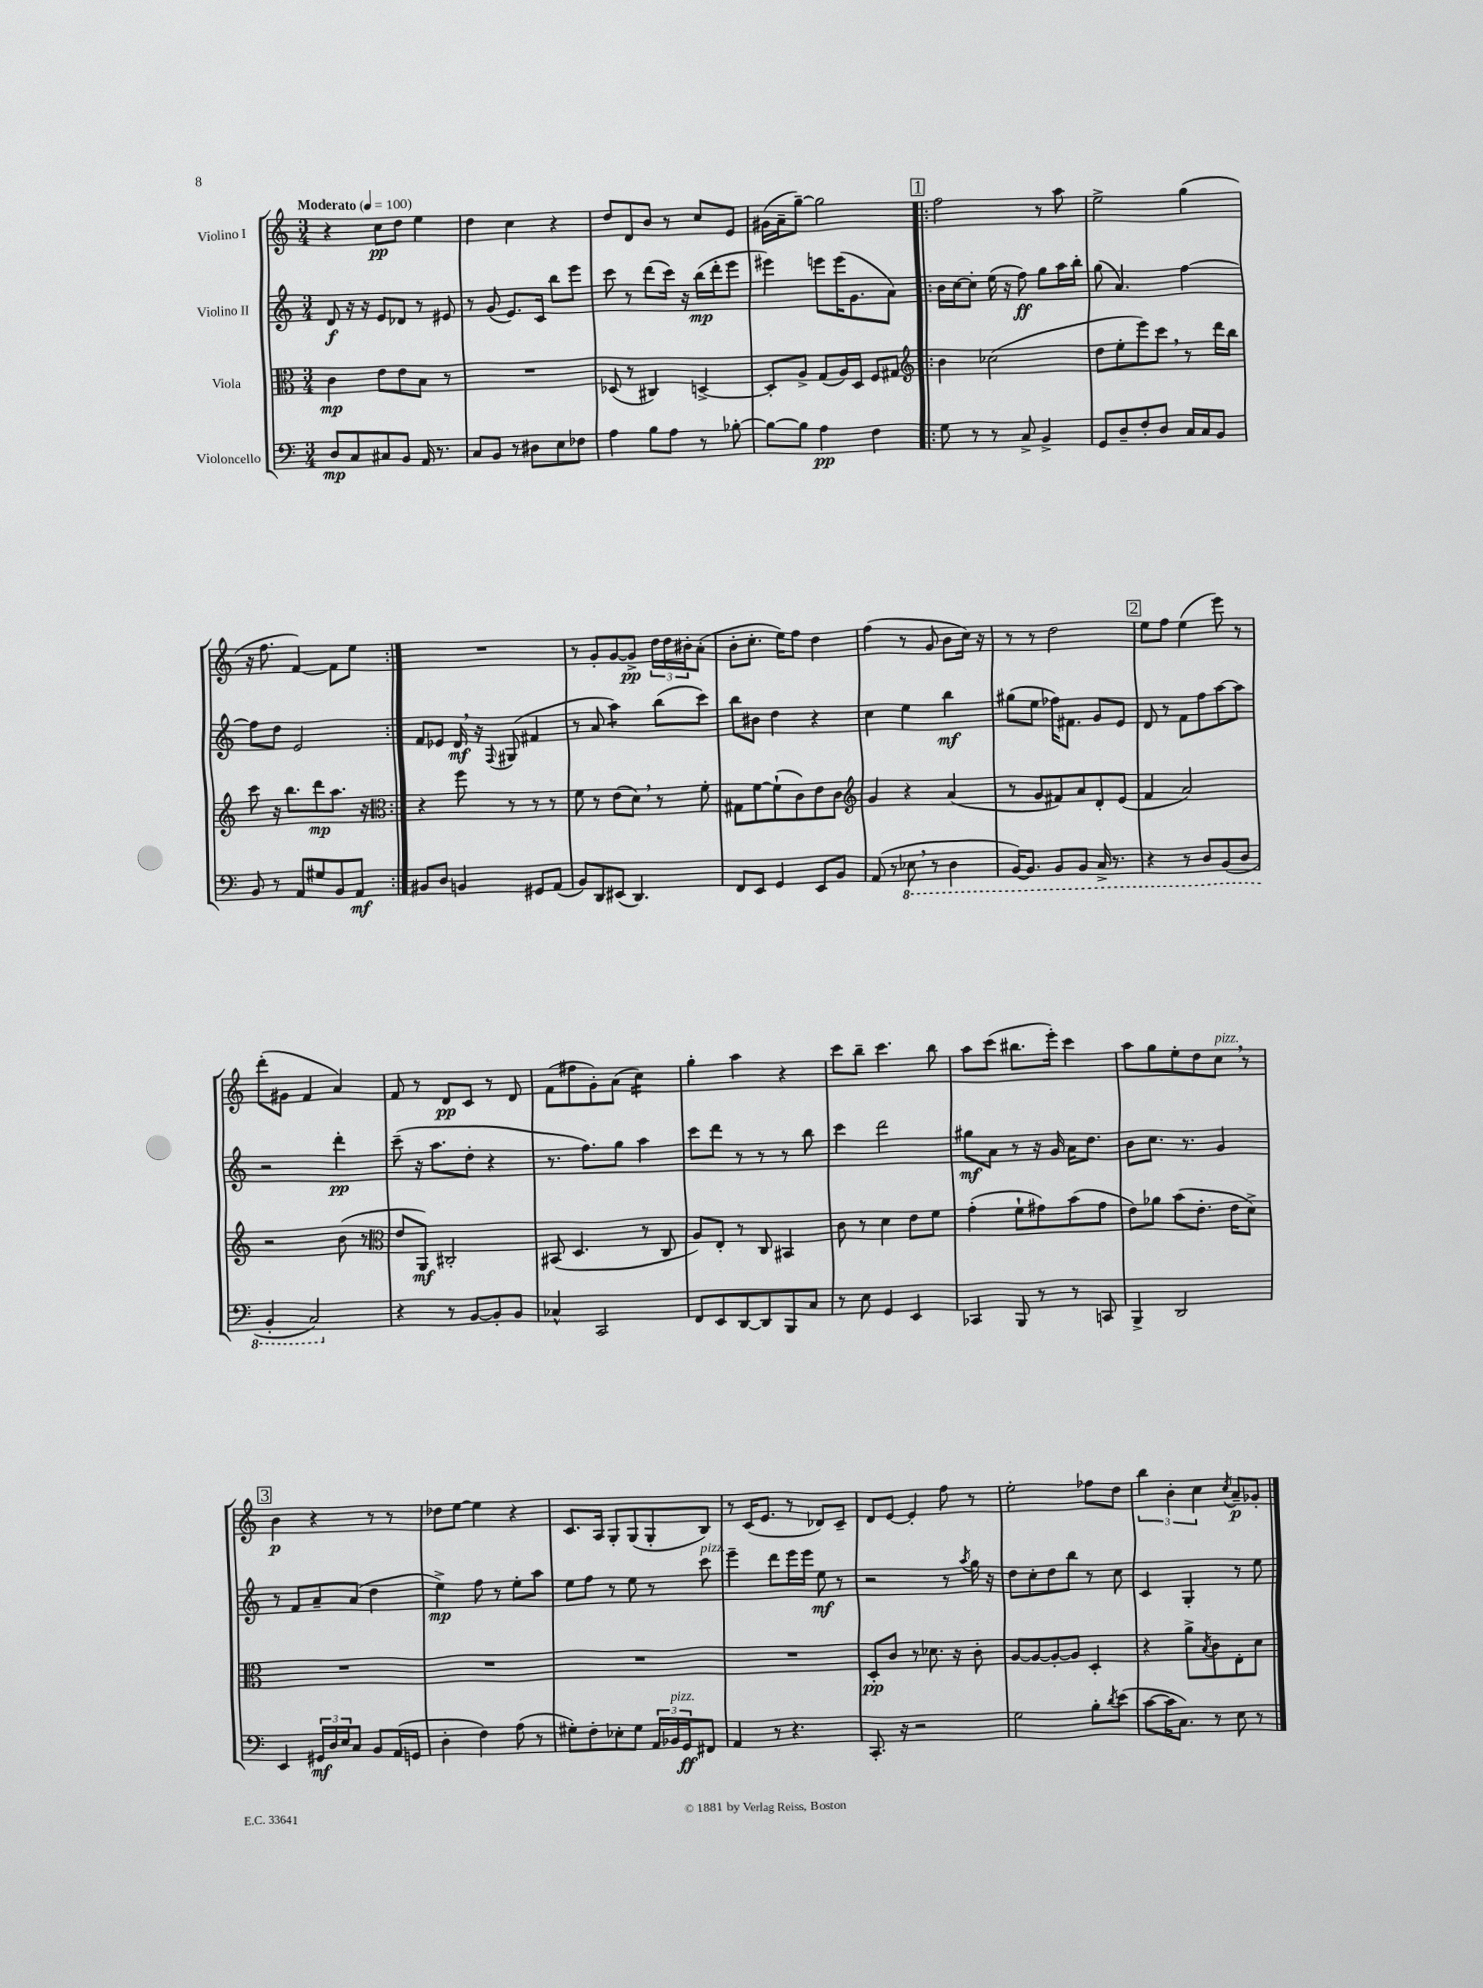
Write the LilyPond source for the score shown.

<<
\new StaffGroup <<
\new Staff = "s0" \with { instrumentName = "Violino I" } {
    \clef treble \key c \major \numericTimeSignature \time 3/4 \tempo "Moderato" 4 = 100
    r4 c''8\pp d''8 e''4 |
    d''4 c''4 r4 |
    d''8 d'8 b'8 r8 c''8 e'8 |
    gis'16( a'16-- g''8~--) g''2 |
    \repeat volta 2 { \mark \markup { \box "1" } f''2 r8 a''8 |
    e''2-> g''4( |
    r16 f''8. f'4~) f'8 e''8 | }
    R2. |
    r8 g'8-. g'8~ g'8->\pp \tuplet 3/2 { d''16 d''16 bis'16-. } a'8-.( |
    b'8-. c''8.-. e''16) f''8 d''4 |
    f''4( r8 g'8 b'8 c''16) r16 |
    r8 r8 d''2 |
    \mark \markup { \box "2" } e''8 f''8 e''4( e'''8) r8 |
    d'''8-.( gis'8 f'4 a'4) |
    f'8 r8 d'8\pp c'8 r8 d'8 |
    f'8( fis''8 g'8-.) a'8( c''4:16) |
    g''4-. a''4 r4 |
    c'''8 b''8-- c'''4. b''8 |
    a''8 c'''8( bis''8. e'''16-.) c'''4 |
    a''8 g''8 e''8-. d''8 c''8^\markup { \italic "pizz." } \breathe r8 |
    \mark \markup { \box "3" } b'4\p r4 r8 r8 |
    des''8 e''8~ e''4 r4 |
    c'8. a16 g8-. g8( g8-. b8) |
    r8 c'16( e'8. r8 des'8) c'8-- |
    d'8 e'8~ e'4-. f''8 r8 |
    e''2-. fes''8 d''8 |
    \tuplet 3/2 { b''4 b'4-. c''4 } \acciaccatura { c''8 } a'8--\p ges'8-. \bar "|." |
}
\new Staff = "s1" \with { instrumentName = "Violino II" } {
    \clef treble \key c \major \numericTimeSignature \time 3/4
    d'8\f r16 r16 e'8 des'8 r8 eis'8 |
    r8 g'8( e'8.) c'16 b''8 e'''8 |
    c'''8 r8 d'''8( c'''16) r16 b''16\mp( d'''16-. e'''8 |
    eis'''4) e'''8 e'''16( g'8. a'8) |
    \repeat volta 2 { \mark \markup { \box "1" } b'16 c''16~ c''8-. e''16( r16 f''8\ff) g''8 a''16 b''16-. |
    g''8( a'4.) f''4~ |
    f''8 d''8 e'2 | }
    f'8 ees'8 d'16\mf \breathe r16 \appoggiatura { f8 } gis8( fis'4 |
    r8 a'8 a''4:8) b''8( c'''8) |
    b''8 bis'8 d''4 r4 |
    c''4 e''4 b''4\mf |
    gis''8( e''8 fes''16) fis'8. g'8 e'8 |
    \mark \markup { \box "2" } d'8 r8 f'8 f''8 a''8~ a''8 |
    r2 d'''4-.\pp |
    c'''8--( r16 a''8. d''8-. r4 |
    r8. f''8.) g''8 a''4 |
    c'''8 d'''8 r8 r8 r8 b''8 |
    c'''4 d'''2 |
    gis''8\mf a'8 r8 r16 g'16 a'16 d''8. |
    b'8 c''8. r8. g'4 |
    \mark \markup { \box "3" } r8 f'8 a'8-- a'8( d''4 |
    e''4->\mp) f''8 r8 e''8-. a''8 |
    e''8 f''8 r8 e''8 r8 c'''8^\markup { \italic "pizz." } |
    e'''4-- d'''8 e'''16 e'''16 e''8\mf r8 |
    r2 r8 \acciaccatura { a''8 } g''16 r16 |
    d''8 c''8-. d''8 b''8 r8 c''8 |
    c'4 g4-. r8 e''8 \bar "|." |
}
\new Staff = "s2" \with { instrumentName = "Viola" } {
    \clef alto \key c \major \numericTimeSignature \time 3/4
    c'4\mp e'8 e'8 b8 r8 |
    R2. |
    des8( r8 cis4) d4~-> |
    d8-. a8-> g8( a16) d16 f8 gis8 |
    \repeat volta 2 { \mark \markup { \box "1" } \clef treble b'4 ces''2( |
    d''8 e''8-. e'''8) c'''8 \breathe r8 d'''16 b''16 |
    c'''8 r16 b''8. d'''8\mp a''8. r16 | }
    \clef alto r4 f''8 r8 r8 r8 |
    f'8 r8 e'8( d'8) \breathe r8 f'8-. |
    gis8 f'8~ f'8-!( c'8) e'8 c'8 |
    \clef treble g'4 r4 a'4( |
    r8 g'8 fis'8) a'8 d'8-. e'8( |
    \mark \markup { \box "2" } f'4 a'2) |
    r2 b'8( r8 |
    \clef alto e'8 a,8\mf) cis2-. |
    bis,8( d4. r8 c8 |
    a8) e8-. r8 c8 bis,4 |
    c'8 r8 d'4 e'8 f'8 |
    g'4-.( f'8-! gis'8) b'8( gis'8 |
    e'8) aes'8 b'8( e'8.-. e'16 d'8->) |
    \mark \markup { \box "3" } R2. |
    R2. |
    R2. |
    R2. |
    d8-.\pp c'8 r8 des'8. r16 c'8-. |
    a8~ a8~ a8~-. a8 d4-. |
    r4 a'8-> \acciaccatura { b8 } c'8 e8-. d'8 \bar "|." |
}
\new Staff = "s3" \with { instrumentName = "Violoncello" } {
    \clef bass \key c \major \numericTimeSignature \time 3/4
    d8\mp c8 cis8 b,8 a,16 r8. |
    c8 b,8 r8 dis8 e8 fes8 |
    a4 b8 a8 r8 bes8~-. |
    bes8~ bes8 a4\pp f4 |
    \repeat volta 2 { \mark \markup { \box "1" } g8 r8 r8 c8-> b,4-> |
    g,8 d8-- f8-. d8 c16 c16 b,8 |
    b,8 r8 a,8 gis8 b,8 a,8\mf | }
    bis,8 d8 b,4 gis,8 a,8( |
    b,8) d,8 eis,8( d,4.) |
    f,8 e,8 g,4 e,8 b,8 |
    a,8( r8 \ottava #-1 ees,8 \breathe r8 d,4 |
    b,,16~) b,,8. b,,8 b,,8 c,16-> r8. |
    \mark \markup { \box "2" } r4 r8 d,8 b,,8( d,8 |
    b,,4-. c,2) \ottava #0 |
    r4 r8 b,8~ b,8-. b,8 |
    ces4-^ c,2 |
    f,8 e,8 d,8~ d,8 b,,8 c8 |
    r8 e8 g,4 e,4 |
    ces,4 b,,8 r8 r8 c,8 |
    b,,4-> d,2 |
    \mark \markup { \box "3" } e,4 \tuplet 3/2 { gis,16\mf d16 e16 } c8 b,8 a,16( g,16 |
    d4-. f4) a8( r8 |
    gis8-.) f8-. ees8-. gis8 \tuplet 3/2 { a,16 bes,16^\markup { \italic "pizz." } g,16\ff } fis,8 |
    a,4 r8 r4. |
    c,8.-. r16 r2 |
    g2 b8-. \acciaccatura { d'8 } e'8( |
    c'8~ c'16 c8.) r8 e8 r8 \bar "|." |
}
>>
>>
\layout { \context { \Score \remove "Bar_number_engraver" } }
